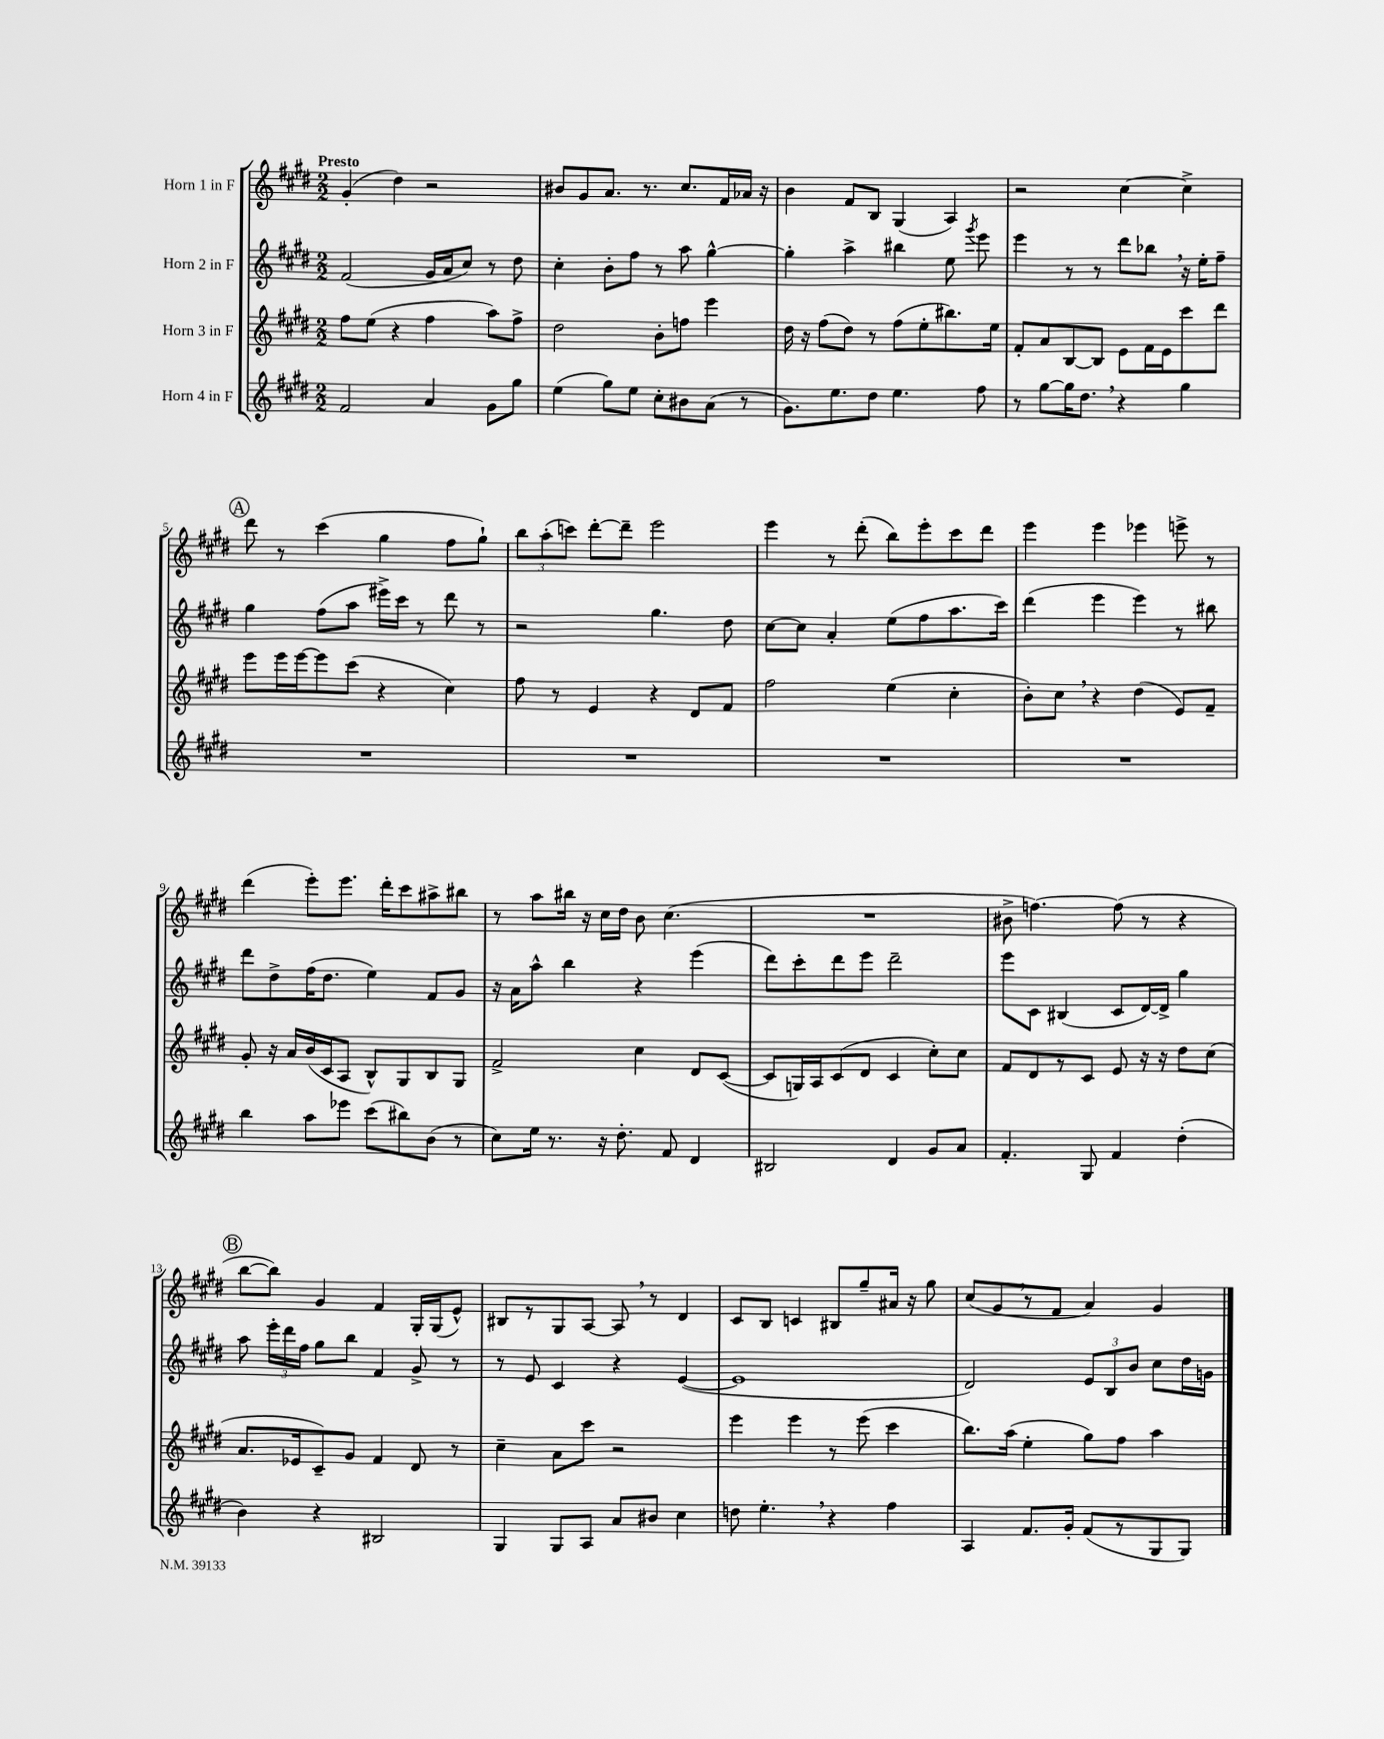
<<
\new StaffGroup <<
\new Staff = "s0" \with { instrumentName = "Horn 1 in F" } {
    \clef treble \key e \major \numericTimeSignature \time 2/2 \tempo "Presto"
    \autoBeamOff gis'4-.( dis''4) r2 |
    bis'8[ gis'8 a'8.] r8. cis''8.[ fis'16 aes'16] r16 |
    b'4 fis'8[ b8] gis4( a4) |
    r2 cis''4~ cis''4-> |
    \mark \markup { \circle "A" } dis'''8 r8 cis'''4( gis''4 fis''8[ gis''8]-!) |
    \tuplet 3/2 { b''8[ a''8-.( c'''8]) } dis'''8[~-. dis'''8]-- e'''2 |
    e'''4 r8 dis'''8-.( b''8[) e'''8-. cis'''8 dis'''8] |
    e'''4 e'''4 ees'''4 e'''8-> r8 |
    dis'''4( e'''8[-.) e'''8.] dis'''16[-. cis'''8 ais''8-> bis''8] |
    r8 a''8[ bis''16] r16 cis''16[ dis''16] b'8 cis''4.( |
    R1 |
    bis'8-> f''4.~) f''8( r8 r4 |
    \mark \markup { \circle "B" } b''8[~ b''8]) gis'4 fis'4 gis16[-. gis16( e'8]-^) |
    bis8[ r8 gis8 a8]~ a8 \breathe r8 dis'4 |
    cis'8[ b8] c'4 bis8[ gis''8-- ais'16] r16 gis''8 |
    cis''8[( gis'8 \breathe r8 fis'8] a'4) gis'4 \bar "|." |
}
\new Staff = "s1" \with { instrumentName = "Horn 2 in F" } {
    \clef treble \key e \major \numericTimeSignature \time 2/2
    \autoBeamOff fis'2( gis'16[ a'16 cis''8]) r8 dis''8 |
    cis''4-. b'8[-. fis''8] r8 a''8 gis''4~-^ |
    gis''4-. a''4-> bis''4 e''8 \acciaccatura { gis'''8 } e'''8 |
    e'''4 r8 r8 dis'''8[ bes''8] \breathe r16 e''16[-. fis''8]-- |
    \mark \markup { \circle "A" } gis''4 fis''8[( a''8] eis'''16[->) cis'''16] r8 dis'''8 r8 |
    r2 gis''4. dis''8 |
    cis''8[~ cis''8] a'4-. e''8[( fis''8 a''8. cis'''16]) |
    dis'''4( e'''4 e'''4) r8 bis''8 |
    dis'''8[ dis''8-> fis''16( dis''8.] e''4) fis'8[ gis'8] |
    r16 a'16[ a''8]-^ b''4 r4 e'''4( |
    dis'''8[) cis'''8-. dis'''8 e'''8] dis'''2-- |
    e'''8[ cis'8] bis4( cis'8[ dis'16~) dis'16]-> gis''4 |
    \mark \markup { \circle "B" } a''8 \tuplet 3/2 { e'''16[-. dis'''16 fis''16] } gis''8[ b''8] fis'4 gis'8-> r8 |
    r8 e'8 cis'4 r4 e'4~( |
    e'1 |
    dis'2) \tuplet 3/2 { e'8[ b8 b'8] } cis''8[ dis''16 g'16] \bar "|." |
}
\new Staff = "s2" \with { instrumentName = "Horn 3 in F" } {
    \clef treble \key e \major \numericTimeSignature \time 2/2
    \autoBeamOff fis''8[ e''8]( r4 fis''4 a''8[) fis''8]-> |
    dis''2 b'8[-. f''8] e'''4 |
    dis''16 r16 fis''8[( dis''8]) r8 fis''8[( e''8-. bis''8.) e''16] |
    fis'8[-. a'8 b8~ b8] e'8[ fis'16 e'16 cis'''8 dis'''8] |
    \mark \markup { \circle "A" } e'''8[ e'''16 e'''16~ e'''8 cis'''8]( r4 cis''4) |
    fis''8 r8 e'4 r4 dis'8[ fis'8] |
    fis''2 e''4( cis''4-. |
    b'8[-.) cis''8] \breathe r4 dis''4( e'8[) fis'8]-- |
    gis'8-. r16 a'16[ b'16( cis'16 a8] b8[-^) gis8 b8 gis8] |
    fis'2-> cis''4 dis'8[ cis'8]~( |
    cis'8[ g16) a16 cis'8( dis'8] cis'4 cis''8[-.) cis''8] |
    fis'8[ dis'8 r8 cis'8] e'8 r16 r16 dis''8[ cis''8]( |
    \mark \markup { \circle "B" } a'8.[ ees'16 cis'8--) gis'8] fis'4 dis'8 r8 |
    cis''4-- a'8[ cis'''8] r2 |
    e'''4 e'''4 r8 e'''8( cis'''4 |
    b''8.[) a''16]( e''4-. gis''8[) fis''8] a''4 \bar "|." |
}
\new Staff = "s3" \with { instrumentName = "Horn 4 in F" } {
    \clef treble \key e \major \numericTimeSignature \time 2/2
    \autoBeamOff fis'2 a'4 gis'8[ gis''8] |
    e''4( gis''8[) e''8] cis''8[-. bis'8 a'8]( r8 |
    gis'8.[) e''8. dis''8] e''4. fis''8 |
    r8 gis''8[~ gis''16 dis''8.] \breathe r4 gis''4 |
    \mark \markup { \circle "A" } R1 |
    R1 |
    R1 |
    R1 |
    b''4 a''8[ ees'''8] cis'''8[( bis''8) b'8]( r8 |
    cis''8[) e''16] r8. r16 dis''8.-. fis'8 dis'4 |
    bis2 dis'4 gis'8[ a'8] |
    fis'4.-. gis8 fis'4 dis''4-.( |
    \mark \markup { \circle "B" } b'4) r4 bis2 |
    gis4 gis8[ a8] a'8[ bis'8] cis''4 |
    d''8 e''4.-. \breathe r4 fis''4 |
    a4 fis'8.[ gis'16]-. fis'8[( r8 gis8 gis8]) \bar "|." |
}
>>
>>
